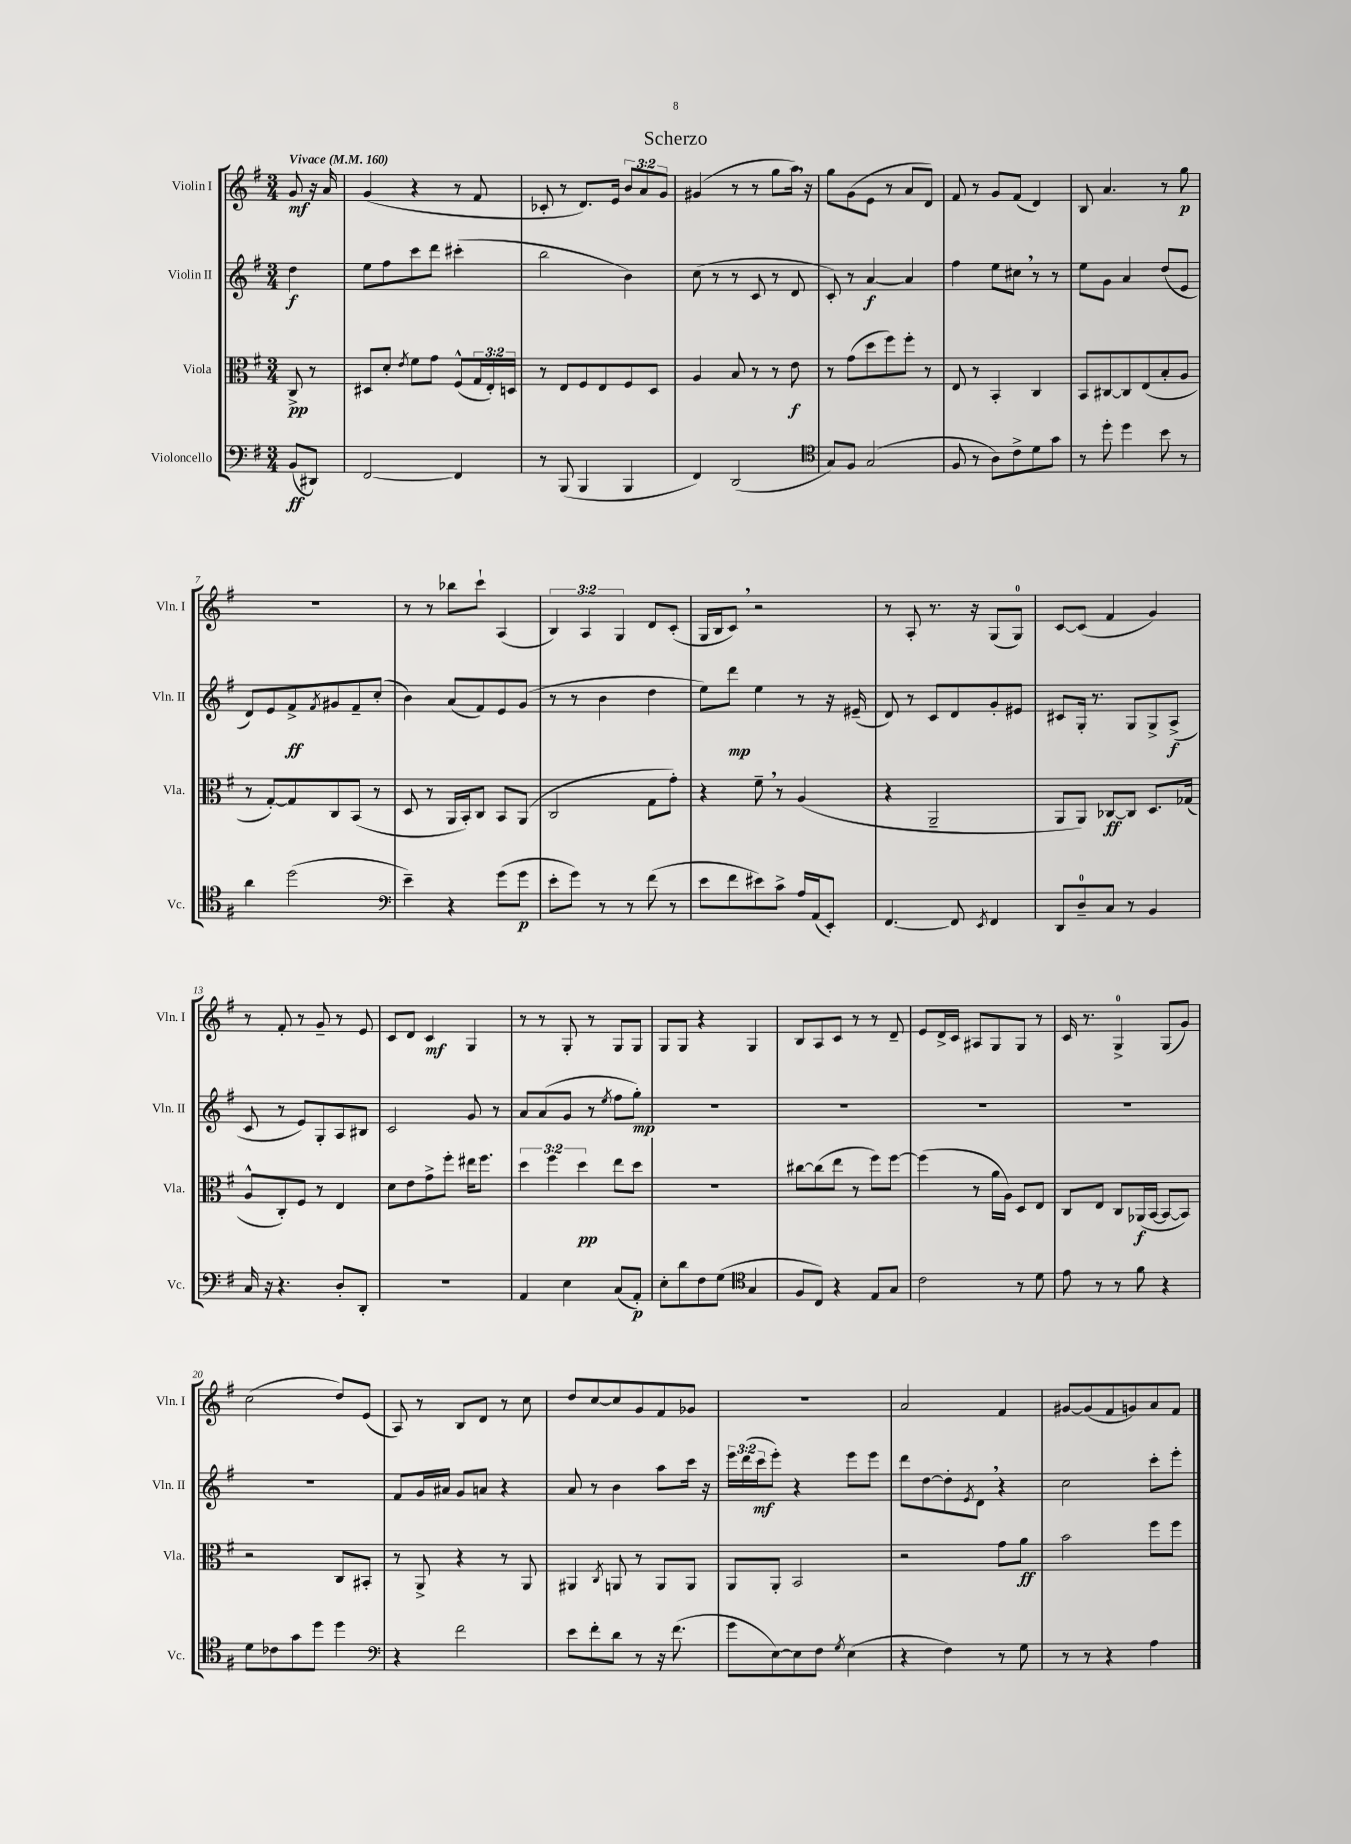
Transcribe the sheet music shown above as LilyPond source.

\header { title = "Scherzo" }
<<
\new StaffGroup <<
\new Staff = "s0" \with { instrumentName = "Violin I" shortInstrumentName = "Vln. I" } {
    \clef treble \key g \major \numericTimeSignature \time 3/4 \override Staff.TupletNumber.text = #tuplet-number::calc-fraction-text \partial 4 \tempo "Vivace" 4 = 160
    g'8\mf r16 a'16 |
    g'4( r4 r8 fis'8 |
    ces'8-. r8 d'8.) e'16 \tuplet 3/2 { b'8 a'8 g'8 } |
    gis'4( r8 r8 g''8 a''16) \breathe r16 |
    g''8 g'8( e'8 r8 a'8 d'8) |
    fis'8 r8 g'8 fis'8( d'4) |
    b8 a'4. r8 g''8\p |
    R2. |
    r8 r8 bes''8 c'''8-! a4( |
    \tuplet 3/2 { b4) a4 g4 } d'8 c'8-.( |
    g16 b16 c'8) \breathe r2 |
    r8 a8-. r8. r16 g8( g8-0) |
    c'8~ c'8( fis'4 g'4) |
    r8 fis'8-. r8 g'8-- r8 e'8 |
    c'8 d'8 c'4\mf g4 |
    r8 r8 g8-. r8 g8 g8 |
    g8 g8 r4 g4 |
    b8 a8 c'8 r8 r8 d'8-- |
    e'8 d'16-> c'16 ais8 g8 g8 r8 |
    c'16 r8. g4-0-> g8( g'8) |
    c''2( d''8) e'8( |
    a8) r8 b8 d'8 r8 c''8 |
    d''8 c''8~ c''8 g'8 fis'8 ges'8 |
    R2. |
    a'2 fis'4 |
    gis'8~ gis'8( fis'8 g'8) a'8 fis'8 \bar "|." |
}
\new Staff = "s1" \with { instrumentName = "Violin II" shortInstrumentName = "Vln. II" } {
    \clef treble \key g \major \numericTimeSignature \time 3/4 \override Staff.TupletNumber.text = #tuplet-number::calc-fraction-text \partial 4
    d''4\f |
    e''8 fis''8 c'''8 d'''8 cis'''4-.( |
    b''2 b'4) |
    c''8( r8 r8 c'8 r8 d'8 |
    c'8-.) r8 a'4~\f a'4 |
    fis''4 e''8 cis''8 \breathe r8 r8 |
    e''8 g'8 a'4 d''8( e'8 |
    d'8) e'8 fis'8->\ff \acciaccatura { fis'8 } gis'8 fis'8-- c''8-.( |
    b'4) a'8( fis'8) e'8 g'8( |
    r8 r8 b'4 d''4 |
    e''8) d'''8\mp e''4 r8 r16 eis'16--( |
    d'8) r8 c'8 d'8 g'8-. eis'8 |
    cis'8 g16-. r8. g8 g8-> a8->\f( |
    c'8 r8 e'8) g8-. a8 bis8 |
    c'2 g'8 r8 |
    a'8 a'8( g'8 r8 \acciaccatura { e''8 } fis''8 g''8-.\mp) |
    R2. |
    R2. |
    R2. |
    R2. |
    R2. |
    fis'8 g'16 ais'16 g'8 a'8 r4 |
    a'8 r8 b'4 a''8 c'''16 r16 |
    \tuplet 3/2 { e'''16 d'''16( c'''16\mf } e'''8-.) r4 e'''8 e'''8 |
    d'''8 d''8~ d''8-. \acciaccatura { e'8 } d'8 \breathe r4 |
    c''2 c'''8-. e'''8-. \bar "|." |
}
\new Staff = "s2" \with { instrumentName = "Viola" shortInstrumentName = "Vla." } {
    \clef alto \key g \major \numericTimeSignature \time 3/4 \override Staff.TupletNumber.text = #tuplet-number::calc-fraction-text \partial 4
    c8->\pp r8 |
    dis8 d'8-. \acciaccatura { e'8 } fis'8 g'8 fis8-^( \tuplet 3/2 { g16 e16-.) d16 } |
    r8 e8 fis8 e8 fis8 d8 |
    a4 b8 r8 r8 e'8\f |
    r8 g'8( d''8 fis''8) fis''8-. r8 |
    e8 r8 b,4-. c4 |
    b,8 cis8~ cis8 e8( b8-. a8 |
    r8 g8~-.) g8 c8 b,8( r8 |
    d8 r8 a,16 b,16-.) c8 b,8 a,8( |
    c2 g8 g'8-.) |
    r4 fis'8-- \breathe r8 a4( |
    r4 a,2-- |
    a,8 a,8) ces8~\ff ces8 d8. ges16( |
    a8-^ c8-.) fis8 r8 e4 |
    d'8 e'8 g'8-> fis''8-. eis''16 fis''8. |
    \tuplet 3/2 { d''4 fis''4 d''4\pp } e''8 d''8 |
    R2. |
    cis''8~ cis''8( e''8 r8 fis''8) fis''8~ |
    fis''4( r8 a'16 a16) d8 e8 |
    c8 e8 c8 aes,16\f( b,16~ b,8~ b,8) |
    r2 c8 bis,8-. |
    r8 a,8-> r4 r8 a,8 |
    ais,4 \acciaccatura { c8 } a,8 r8 a,8 a,8 |
    a,8 a,8-. b,2 |
    r2 g'8 a'8\ff |
    b'2 fis''8 fis''8 \bar "|." |
}
\new Staff = "s3" \with { instrumentName = "Violoncello" shortInstrumentName = "Vc." } {
    \clef bass \key g \major \numericTimeSignature \time 3/4 \partial 4
    b,8\ff( dis,8) |
    fis,2~ fis,4 |
    r8 b,,8( b,,4 b,,4 |
    fis,4) d,2( |
    \clef tenor g8) fis8 g2( |
    fis8 r8 a8) c'8-> d'8 g'8 |
    r8 d''8-. d''4 b'8 r8 |
    a'4 d''2( |
    \clef bass e'4--) r4 g'8( g'8\p |
    e'8-. g'8) r8 r8 fis'8( r8 |
    e'8 fis'8 eis'8) c'8-> a16 a,16( e,8-.) |
    fis,4.~ fis,8 \acciaccatura { e,8 } fis,4 |
    d,8 d8-0-- c8 r8 b,4 |
    c16 r16 r4. d8-. d,8-. |
    R2. |
    a,4 e4 c8( a,8-.\p) |
    e8-. d'8 fis8 g8( \clef tenor g4 |
    fis8 c8) r4 e8 g8 |
    c'2 r8 d'8 |
    e'8 r8 r8 fis'8 r4 |
    d'8 ces'8 g'8 d''8 d''4 |
    \clef bass r4 fis'2 |
    e'8 fis'8-. d'8 r8 r16 fis'8.( |
    g'8 e8~) e8 fis8 \acciaccatura { g8 } e4( |
    r4 fis4) r8 g8 |
    r8 r8 r4 a4 \bar "|." |
}
>>
>>
